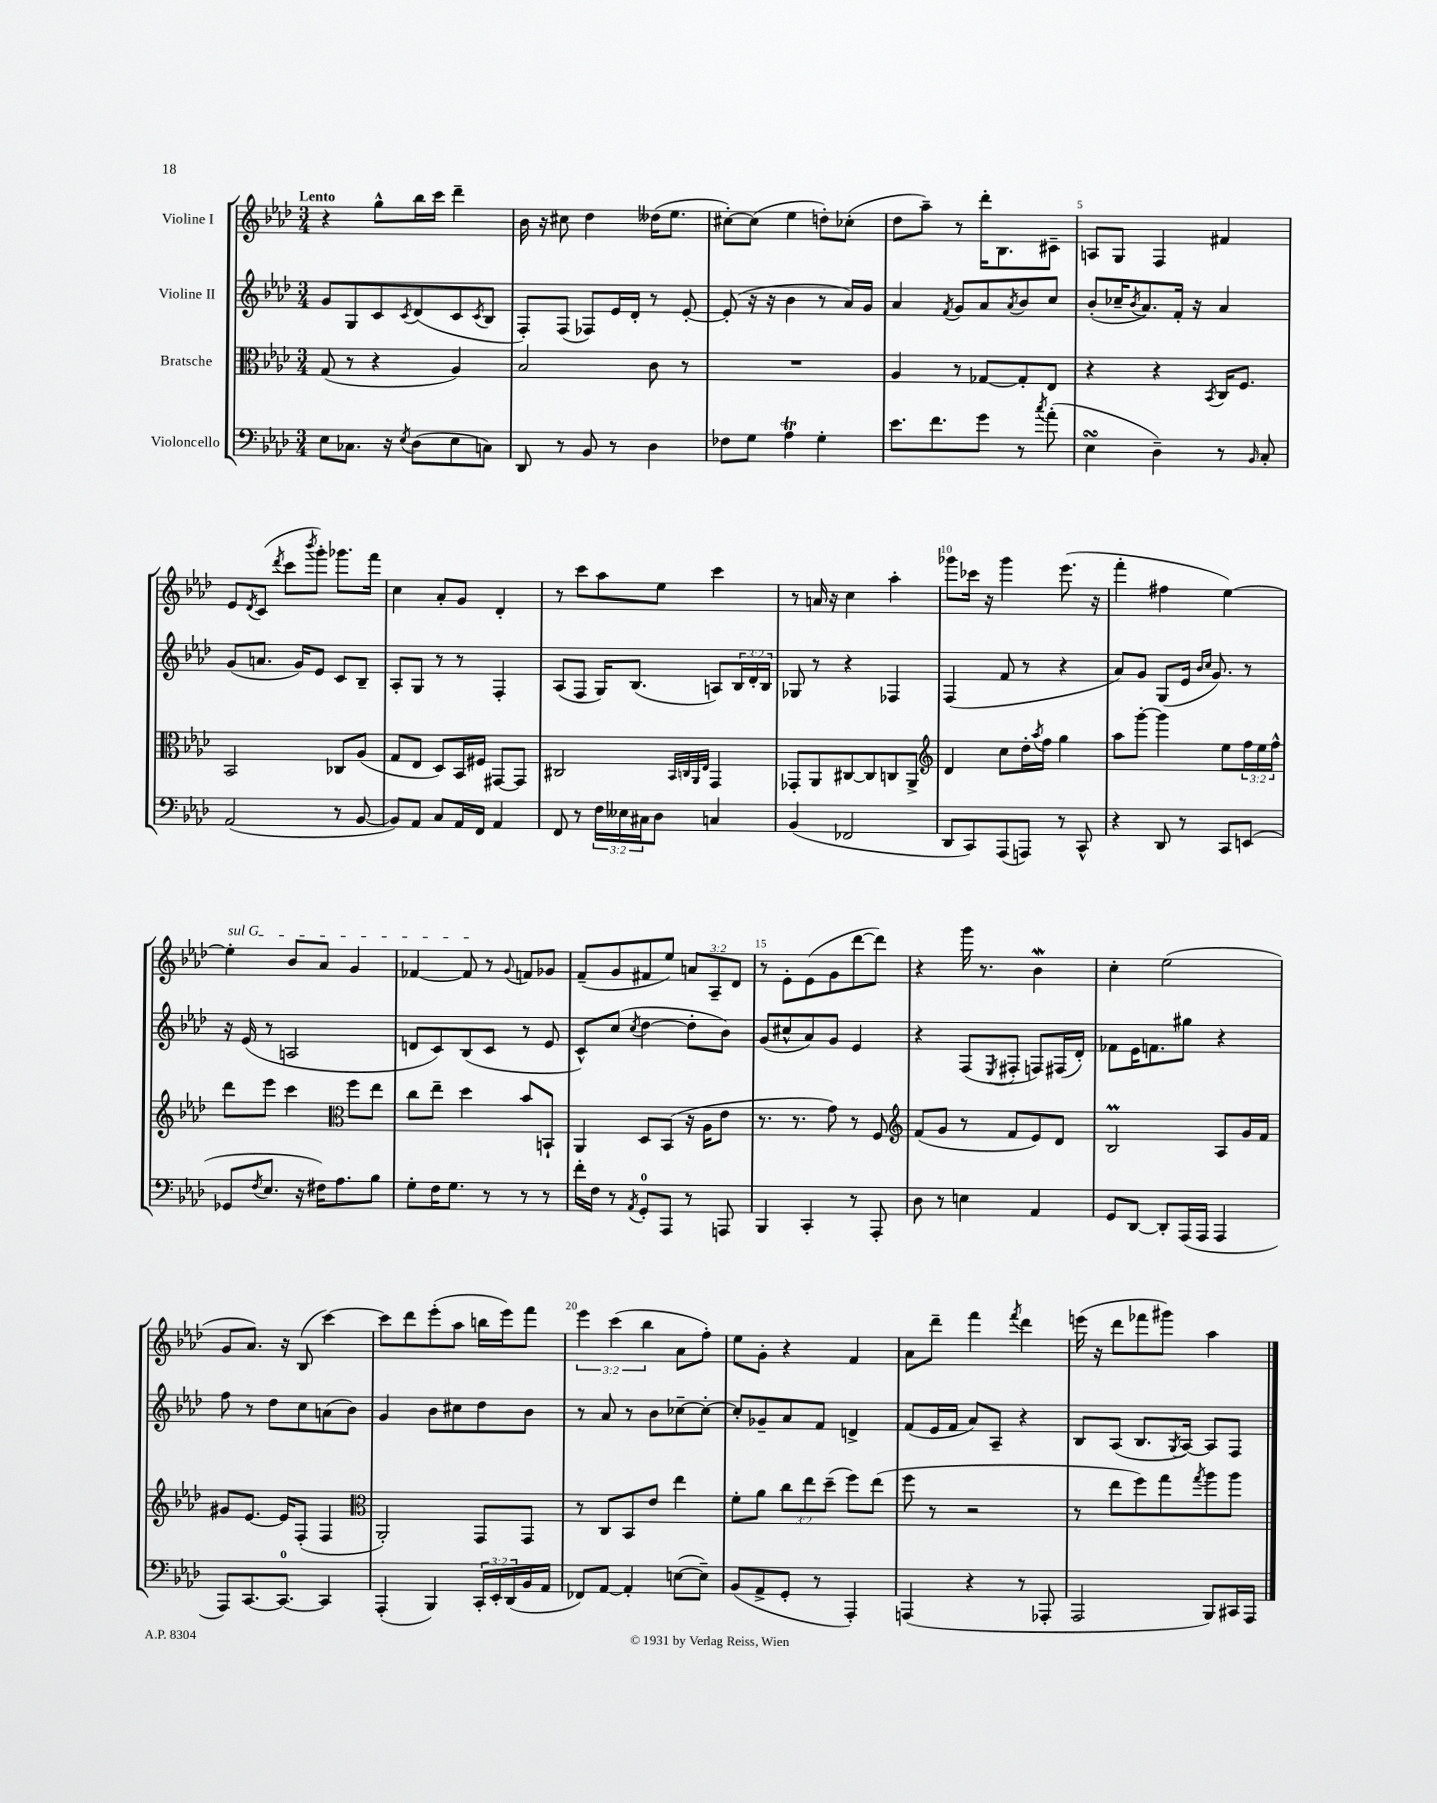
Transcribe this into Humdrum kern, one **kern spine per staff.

**kern	**kern	**kern	**kern
*part4	*part3	*part2	*part1
*staff4	*staff3	*staff2	*staff1
*I"Violoncello	*I"Bratsche	*I"Violine II	*I"Violine I
*clefF4	*clefC3	*clefG2	*clefG2
*k[b-e-a-d-]	*k[b-e-a-d-]	*k[b-e-a-d-]	*k[b-e-a-d-]
*M3/4	*M3/4	*M3/4	*M3/4
=1	=1	=1	=1
!	!	!	!LO:TX:a:B:t=Lento
8E-\L	(8G/	8g/L	4r
8.C-X\J	8r	8G/	.
.	4r	8c/	8gg^^\L
16r	.	.	.
8qE-/	.	8qc/	.
(8D-\L	.	(8d-/	16bb-\L
.	.	.	16ccc\JJ
8E-\	4A-/)	8c/	4ddd-~\
.	.	8qc/	.
8Cn\J)	.	8B-/J	.
=2	=2	=2	=2
8DD-/	2B-/	8F'/L)	16b-\
.	.	.	16r
8r	.	(8F/J	8cc#X\
8BB-/	.	8F-X/L)	4dd-\
8r	.	16e-/L	.
.	.	16d-'/JJ	.
4D-\	8c\	8r	(16dd--X\KL
.	.	.	8.ee-\J
.	8r	[8e-'/	.
=3	=3	=3	=3
8F-X\L	2.r	(8e-'/]	[8cc#X'\L)
8G\J	.	16r	(8cc#\J]
.	.	16r	.
4A-T\	.	4b-\	4ee-\
4G'\	.	8r	8ddn'\L)
.	.	16a-/LL)	(8cc-X'\J
.	.	16g/JJ	.
=4	=4	=4	=4
8.e-\L	4A-/	4a-/	8dd-\L
.	.	.	8aa-~\J)
8.f\	.	.	.
.	.	8qf/	.
.	8r	8g/L	8r
8g\J	[8G-X/L	8a-/	16ddd-'\KL
.	.	.	8.B-\
.	.	8qa-/	.
8r	8G-'/]	8b-/	.
8qcc/	.	.	.
(8a-'\	8E-/J	8cc/J	8c#X~\J
=5	=5	=5	=5
4E-sSSS\	4r	(8b-'/L	8An/L
.	.	16cc-X~/K	8G/J
.	.	8qb-/	.
.	.	8.a-/)	.
4D-~\)	4r	.	4F/
.	.	16f'/Jk	.
.	.	16r	.
.	8qBB-/	.	.
8r	16C/KL	4a-/	4f#X/
.	8.F/J	.	.
16qqBB-/	.	.	.
8C'/	.	.	.
!!LO:LB:g=z
=6	=6	=6	=6
(2AA-/	2BB-/	(8g/L	8e-/L
.	.	.	8qd-/
.	.	8.an/J	(8c/J
.	.	.	8qddd-/
.	.	.	8ccc\L
.	.	16g/KL)	.
.	.	.	8qbbb-/
.	.	8e-/J	8ggg'\J)
8r	8C-X/L	8c/L	8.ggg-X\L
[8BB-/	(8A-/J	8B-~/J	.
.	.	.	16fff\Jk
=7	=7	=7	=7
8BB-/L])	8G/L	8A-'/L	4cc\
8AA-/J	8E-/J	8G/J	.
8C/L	8D-/L)	8r	8a-'/L
16AA-/L	16BB-/L	8r	8g/J
16FF/JJ	16F#X/JJ	.	.
4AA-/	[8GG#X/L	4F'/	4d-'/
.	8GG#/J]	.	.
=8	=8	=8	=8
8FF/	2C#X/	(8A-/L	8r
8r	.	8F/J	8ccc\L
24F\LL	.	16G/KL)	8aa-\
24E--X\	.	.	.
.	.	(8.B-/J	.
24C#X\J	.	.	.
8D-\J	.	.	8ee-\J
.	32qqBB-/LLL	.	.
.	32qqCn/	.	.
.	32qqAA-/	.	.
.	32qqE-/JJJ	.	.
4Cn/	4GG/	8An/L)	4ccc\
.	.	24B-/L	.
.	.	24d-'/	.
.	.	24B-/JJ	.
=9	=9	=9	=9
(4BB-/	8GG-X'/L	8G-X/	8r
.	8AA-/	8r	16an/
.	.	.	16r
2FF-X/	[8C#X/	4r	4cc\
.	8C#/]	.	.
.	8Cn/	4F-X/	4aa-'\
.	8AA-^/J	.	.
=10	=10	=10	=10
*	*clefG2	*	*
8DD-/L	4d-/	(4F/	8ggg-X\L
8CC/)	.	.	16ccc-X\Jk
.	.	.	16r
(8AAA-/	8cc\L	8f/	4ggg-\
8AAAn/J)	16dd-'\L	8r	.
.	8qaa-/	.	.
.	16ff\JJ	.	.
8r	4gg\	4r	(8.eee-\
8CC^^/	.	.	.
.	.	.	16r
=11	=11	=11	=11
4r	8aa-\L	8a-/L)	4fff'\
.	[8ggg'\J	8g/J	.
8DD-/	4ggg\]	(8G/L	4ff#X\
8r	.	16e-/Jk	.
.	.	16qqb-/LL	.
.	.	16qqcc/JJ	.
.	.	8.g/)	.
8CC/L	8ee-\L	.	[4ee-\)
(8EEn/J	24ff\L	8r	.
.	24ee-\	.	.
.	24ff^^\JJ	.	.
!!LO:LB:g=z
=12	=12	=12	=12
!	!	!	!LO:TX:a:i:t=sul G
8GG-X/L	8ddd-\L	16r	4ee-'\]
.	.	(16e-/	.
8qF/	.	.	.
8.E-/J	8eee-\J	8r	.
.	4ccc\	2An/	8b-/L
16r	.	.	.
16F#X\KL)	.	.	8a-/J
8.A-\	.	.	.
*	*clefC3	*	*
.	8ff\L	.	4g/
8B-\J	8ee-\J	.	.
=13	=13	=13	=13
8G'\L	8cc\L	8dn/L	[4f-X/
16F\K	8ee-~\J	8c/)	.
8.G\J	.	.	.
.	4dd-\	(8B-/	8f-/]
8r	.	8c/J	8r
.	.	.	8qqg/
8r	8b-/L	8r	8fn/L
8r	8BBn`/J	8e-/	8g-X/J
=14	=14	=14	=14
16f'\LL	4AA-/	8c^^/L)	(8f~/L
16F\JJ	.	.	.
8r	.	(8cc/J	8g/
8qAA-/	.	8qcc/	.
8GG'/L	8D-/L	[4dd-\	8f#X/
8AAA-/J	(8BB-/J	.	8ee-/J)
8r	16r	8dd-'\L]	12an/L
.	16A-\KL	.	.
.	.	.	12A-~/
8AAAn/	8e-\J	8b-\J)	.
.	.	.	12d-/J
=15	=15	=15	=15
4BBB-/	8.r	(8g/L	8r
.	.	8cc#X^^/	8e-'\L
.	8.r	.	.
4CC'/	.	8a-/)	(8e-\
.	8g\)	8g/J	8g\
8r	8r	4e-/	[8ddd-\
8AAA-'/	8F/	.	8ddd-\J])
=16	=16	=16	=16
*	*clefG2	*	*
8D-\	(8f/L	4r	4r
8r	8g/J	.	.
4En\	8r	(8F/L	16ggg\
.	.	.	8.r
.	.	8qE-/	.
.	8f/L	8F#X'/J	.
4AA-/	8e-/)	8Fn/L)	4b-W\
.	8d-/J	(16F#X/L	.
.	.	16d-'/JJ)	.
=17	=17	=17	=17
8GG/L	2B-M/	8f-X\L	4cc'\
[8DD-/J	.	16e-\K	.
.	.	8.fn\	.
8DD-'/L]	.	.	(2ee-\
(16AAA-/L	.	8gg#X\J	.
16AAA-/JJ	.	.	.
4AAA-/	8A-/L	4r	.
.	16g/L	.	.
.	16f/JJ	.	.
!!LO:LB:g=z
=18	=18	=18	=18
8AAA-/L)	8g#X/L	8ff\	8g/L
[8.CC/	[8.e-/J	8r	8.a-/J)
.	.	8dd-\L	.
8.CC/J_	16e-/KL]	.	16r
.	(8F'/J	8cc\	(8B-/
4CC/]	4F/	(8an\	[4ccc\)
.	.	8b-\J)	.
=19	=19	=19	=19
*	*clefC3	*	*
(4AAA-'/	2AA-'/)	4g/	8ccc\L]
.	.	.	8ddd-\
4BBB-/)	.	8b-\L	(8eee-'\
.	.	8cc#X\	8aa-\J
24CC'/LL	8GG/L	8dd-\	16bbn\LL
24EE-'/	.	.	.
.	.	.	16eee-\J)
(24DD-/	.	.	.
16BB-/	8GG/J	8b-\J	8fff\J
16AA-/JJ	.	.	.
=20	=20	=20	=20
8FF-X/L)	8r	8r	6eee-\
[8AA-/J	8C/L	8a-/	.
.	.	.	(6ccc\
4AA-'/]	8BB-/	8r	.
.	.	.	6bb-\
.	8e-/J	8b-\L	.
([8En\L	4ee-\	[8cc-X~\	8a-\L
8E~\J])	.	8cc-'\J_	8ff'\J)
=21	=21	=21	=21
(8BB-/L	8f'\L	8cc-'/L]	8ee-\L
8AA-^/	8a-\J	8g-X~/	8g'\J
8GG'/J	12cc\L	8a-/	4r
.	12ee-\	.	.
8r	.	8f/J	.
.	(12dd-~\J	.	.
4AAA-'/)	8ff\L)	4dn^/	4f/
.	(8ee-\J	.	.
=22	=22	=22	=22
(4AAAn/	8ff\	(8f/L	8a-\L
.	8r	16e-/L	8ddd-~\J
.	.	16f/JJ	.
4r	2r	8a-/L)	4fff\
.	.	8A-~/J	.
.	.	.	8qfff/
8r	.	4r	4ddd-\
8AAA-X'/	.	.	.
=23	=23	=23	=23
2AAA-/	8r	8B-/L	(16eeen\
.	.	.	16r
.	8ee-\L	(8A-/J	8ddd-\L
.	8ff\)	8.B-/L	8fff-X\
.	8gg\	.	8ggg#X\J)
.	.	8qG/	.
.	.	[16A-/Jk)	.
.	8qgg/	.	.
8BBB-/L)	8aa-\	8A-/L]	4aa-\
16CC#X/L	8aa-\J	8F/J	.
16AAA-/JJ	.	.	.
==	==	==	==
*-	*-	*-	*-
